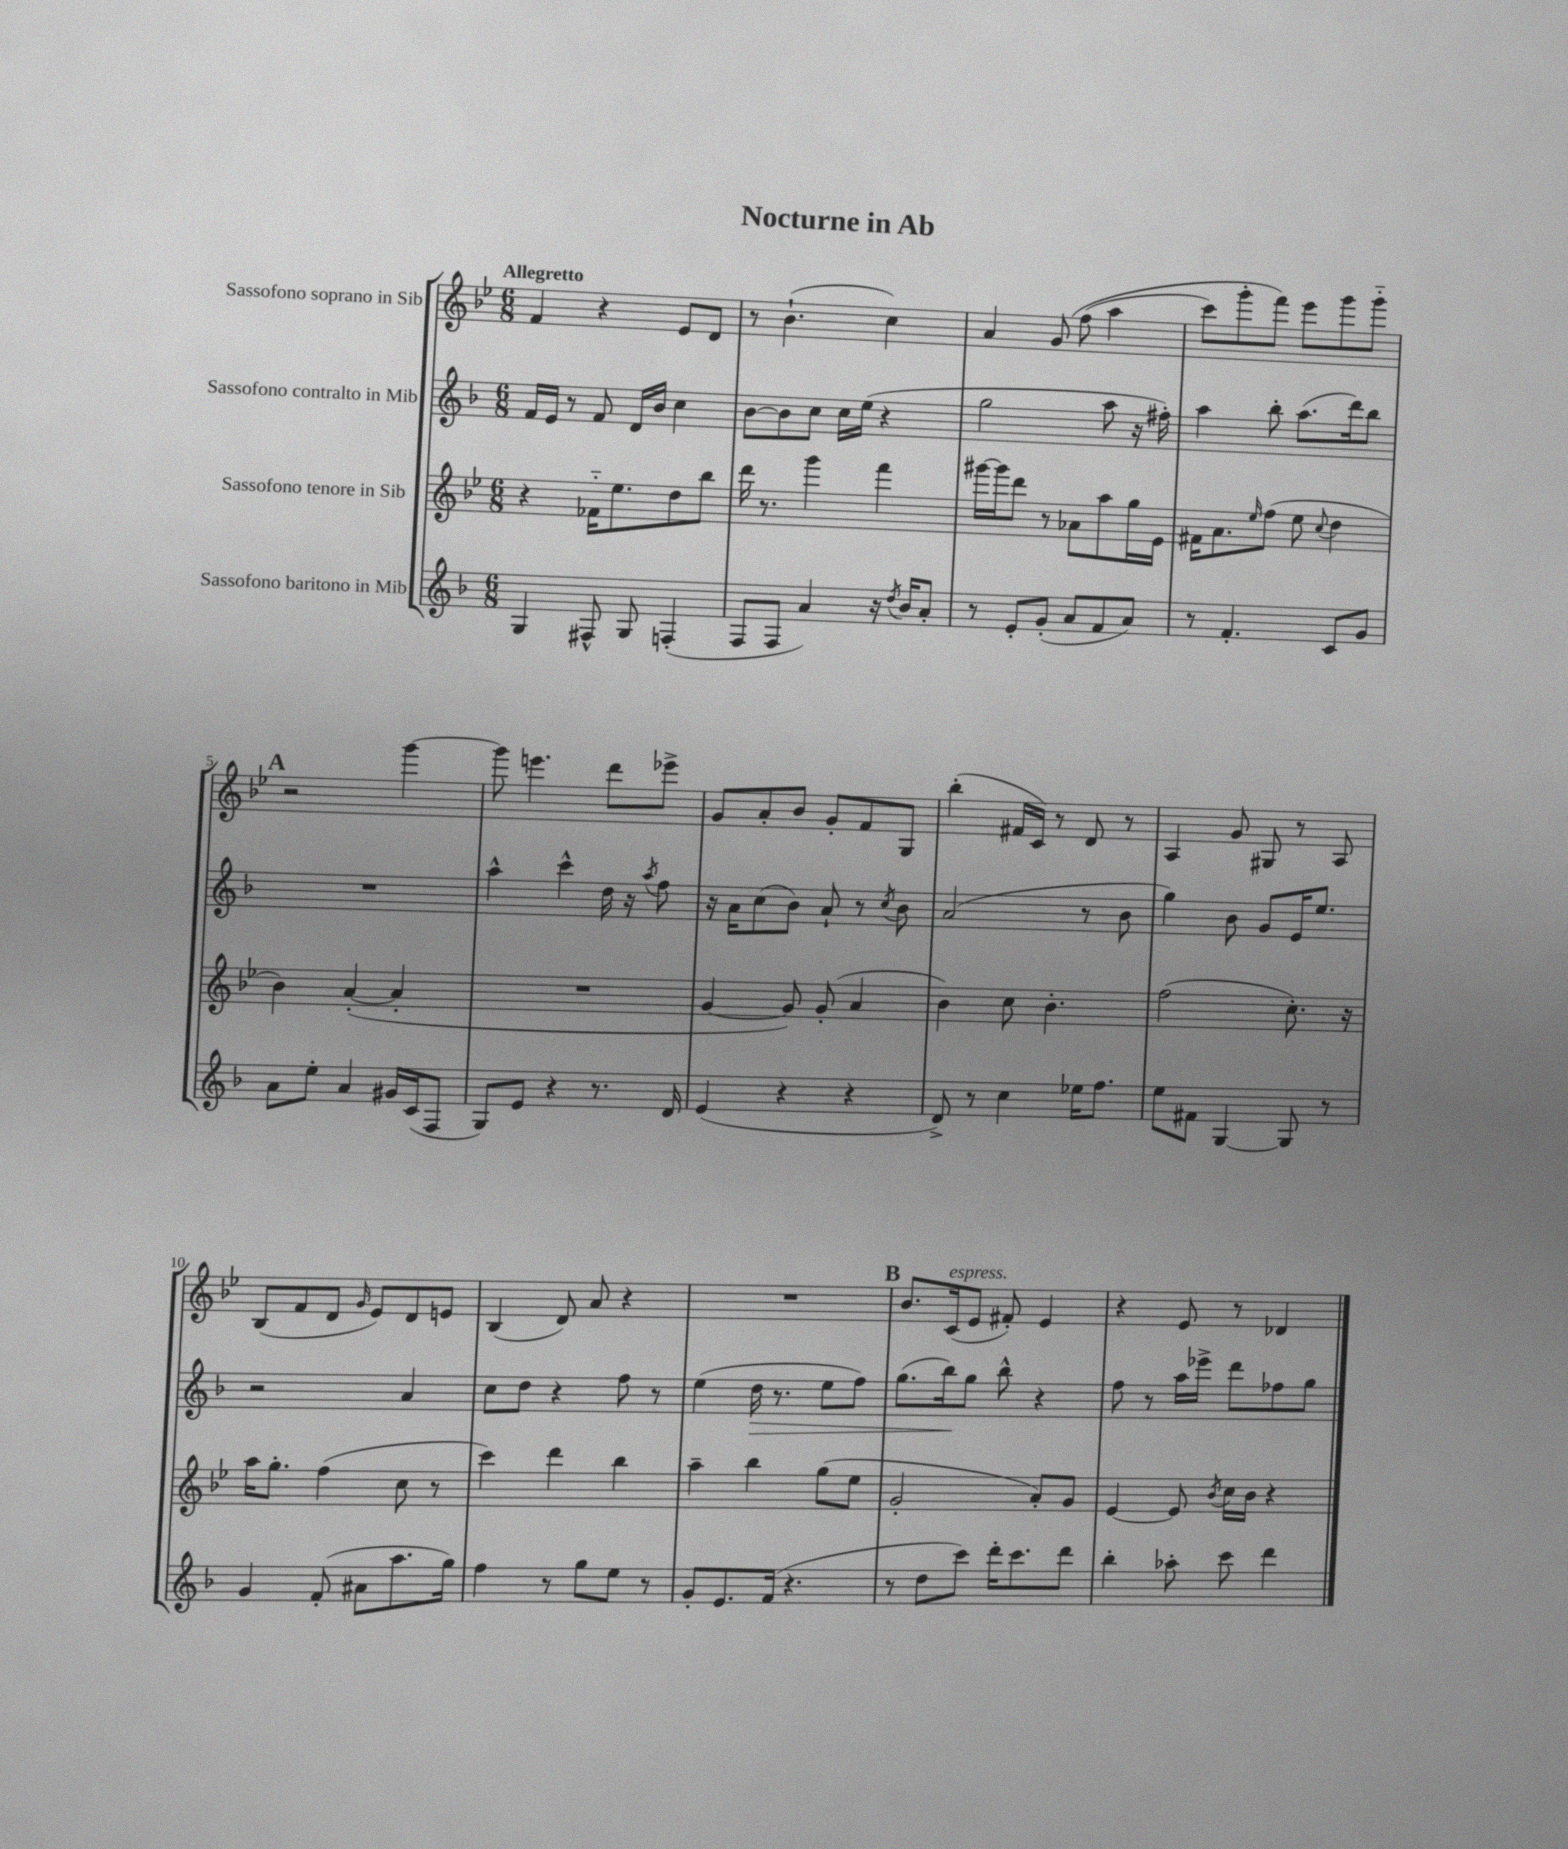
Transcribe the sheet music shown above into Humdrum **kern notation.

**kern	**kern	**kern	**dynam	**kern
*part4	*part3	*part2	*part2	*part1
*staff4	*staff3	*staff2	*staff2	*staff1
*I"Sassofono baritono in Mib	*I"Sassofono tenore in Sib	*I"Sassofono contralto in Mib	*	*I"Sassofono soprano in Sib
*clefG2	*clefG2	*clefG2	*	*clefG2
*k[b-]	*k[b-e-]	*k[b-]	*	*k[b-e-]
*M6/8	*M6/8	*M6/8	*	*M6/8
=1	=1	=1	=1	=1
!	!	!	!	!LO:TX:a:B:t=Allegretto
4G/	4r	16f/LL	.	4f/
.	.	16e/JJ	.	.
.	.	8r	.	.
8F#X^^/	16f-X\KL	8f/	.	4r
.	8.ee-\	.	.	.
8G/	.	16d/LL	.	.
.	.	16b-/JJ	.	.
(4Fn'/	8dd\	4cc\	.	8e-/L
.	8bb-\J	.	.	8d/J
=2	=2	=2	=2	=2
8F/L	16ddd\	[8b-\L	.	8r
.	8.r	.	.	.
8F/J	.	8b-\]	.	(4.b-`\
4a/)	4ggg\	8cc\J	.	.
.	.	16cc\LL	.	.
.	.	(16ee\JJ	.	.
16r	4fff\	4r	.	4cc\)
8qdd/	.	.	.	.
16b-/KL	.	.	.	.
8a'/J	.	.	.	.
=3	=3	=3	=3	=3
8r	[16ggg#X\LL	2gg\	.	4a/
.	16ggg#\J]	.	.	.
8e'/L	8ddd\J	.	.	.
(8g'/J	8r	.	.	(8g/
8a/L	8a-X\L	.	.	(8ff\
8f/	8aa\	8aa\	.	4aa\
8a/J)	16gg\L	16r	.	.
.	16e-\JJ	16ff#X'\)	.	.
=4	=4	=4	=4	=4
8r	16f#X\KL	4aa\	.	8ccc\L)
.	8.a\	.	.	.
4.f'/	.	.	.	8ggg'\
.	16qqee-/	.	.	.
.	(8ff\J	8bb-'\	.	8fff\J)
.	8ee-\	(8.aa\L	.	8eee-\L
.	8qqcc/	.	.	.
8c/L	4dd\	.	.	8ggg\
.	.	16ddd\k)	.	.
8g/J	.	8bb-\J	.	8ggg\J
!!LO:LB:g=z
!!LO:REH:place=s1:t=A
=5	=5	=5	=5	=5
8a\L	4b-\)	2.r	.	2r
8ee'\J	.	.	.	.
4a/	([4a'/	.	.	.
16g#X/LL	4a'/]	.	.	[4ggg\
(16c/J	.	.	.	.
8F/J	.	.	.	.
=6	=6	=6	=6	=6
8G/L)	2.r	4aa^^\	.	8ggg\]
8e/J	.	.	.	4.eeen\
4r	.	4ccc^^\	.	.
8.r	.	16dd\	.	8ddd\L
.	.	16r	.	.
.	.	8qaa/	.	.
.	.	8ff\	.	8eee-X^\J
16d/	.	.	.	.
=7	=7	=7	=7	=7
(4e/	[4g/	16r	.	8g/L
.	.	16a\KL	.	.
.	.	(8cc\	.	8a'/
4r	8g/])	8b-\J)	.	8b-/J
.	(8g'/	8a`/	.	8g'/L
4r	4a/	8r	.	8f/
.	.	8qcc/	.	.
.	.	8b-\	.	8G/J
=8	=8	=8	=8	=8
8d^/)	4b-\)	(2a/	.	(4bb-'\
8r	.	.	.	.
4cc\	8cc\	.	.	16f#X/LL
.	.	.	.	16c/JJ)
.	4.b-'\	.	.	8r
16ee-X\KL	.	8r	.	8d/
8.ff\J	.	.	.	.
.	.	8b-\	.	8r
=9	=9	=9	=9	=9
8ee\L	(2ff\	4gg\)	.	4A/
8f#X\J	.	.	.	.
[4G/	.	8b-\	.	8g/
.	.	8g/L	.	8G#X/
8G/]	8.cc'\)	16e/K	.	8r
.	.	8.ee/J	.	.
8r	.	.	.	8A/
.	16r	.	.	.
!!LO:LB:g=z
=10	=10	=10	=10	=10
4g/	16aa\KL	2r	.	(8B-/L
.	8.gg'\J	.	.	.
.	.	.	.	8f/
(8f'/	(4ff\	.	.	8d/J
.	.	.	.	16qqg/
8a#X\L	.	.	.	8e-/L)
8.aa\	8cc\	4a/	.	8d/
.	8r	.	.	8en/J
16gg\Jk)	.	.	.	.
=11	=11	=11	=11	=11
4ff\	4ccc\)	8cc\L	.	(4B-/
.	.	8dd\J	.	.
8r	4ddd\	4r	.	8d/)
8gg\L	.	.	.	8a/
8ee\J	4bb-\	8ff\	.	4r
8r	.	8r	.	.
=12	=12	=12	=12	=12
8g'/L	4aa~\	(4ee\	.	2.r
8.e/	.	.	.	.
!	!	!	!LO:HP:b	!
.	4bb-\	16dd\	>	.
(16f/Jk	.	8.r	.	.
4.r	.	.	.	.
.	(8gg\L	8ee\L	.	.
.	8ee-\J	8ff\J)	.	.
!!LO:REH:place=s1:t=B
=13	=13	=13	=13	=13
8r	2g'/	(8.gg\L	.	8.b-/L
8dd\L	.	.	.	.
!	!	!	!	!LO:TX:a:i:t=espress.
.	.	16bb-\k)	.	(16c/k
8ccc\J)	.	8gg\J	]	8e-/J
16ddd'\KL	.	8bb-^^\	.	8f#X'/)
8.ccc\	.	.	.	.
.	8a'/L)	4r	.	4e-/
8ddd\J	8g/J	.	.	.
=14	=14	=14	=14	=14
4bb-'\	[4e-/	8ff\	.	4r
.	.	8r	.	.
8aa-X'\	8e-/]	16aa\LL	.	8e-/
.	.	16eee-X^\JJ	.	.
.	8qb-/	.	.	.
8ccc\	16cc\LL	8ddd\L	.	8r
.	16b-\JJ	.	.	.
4ddd\	4r	8ff-X\	.	4d-X/
.	.	8gg\J	.	.
==	==	==	==	==
*-	*-	*-	*-	*-
